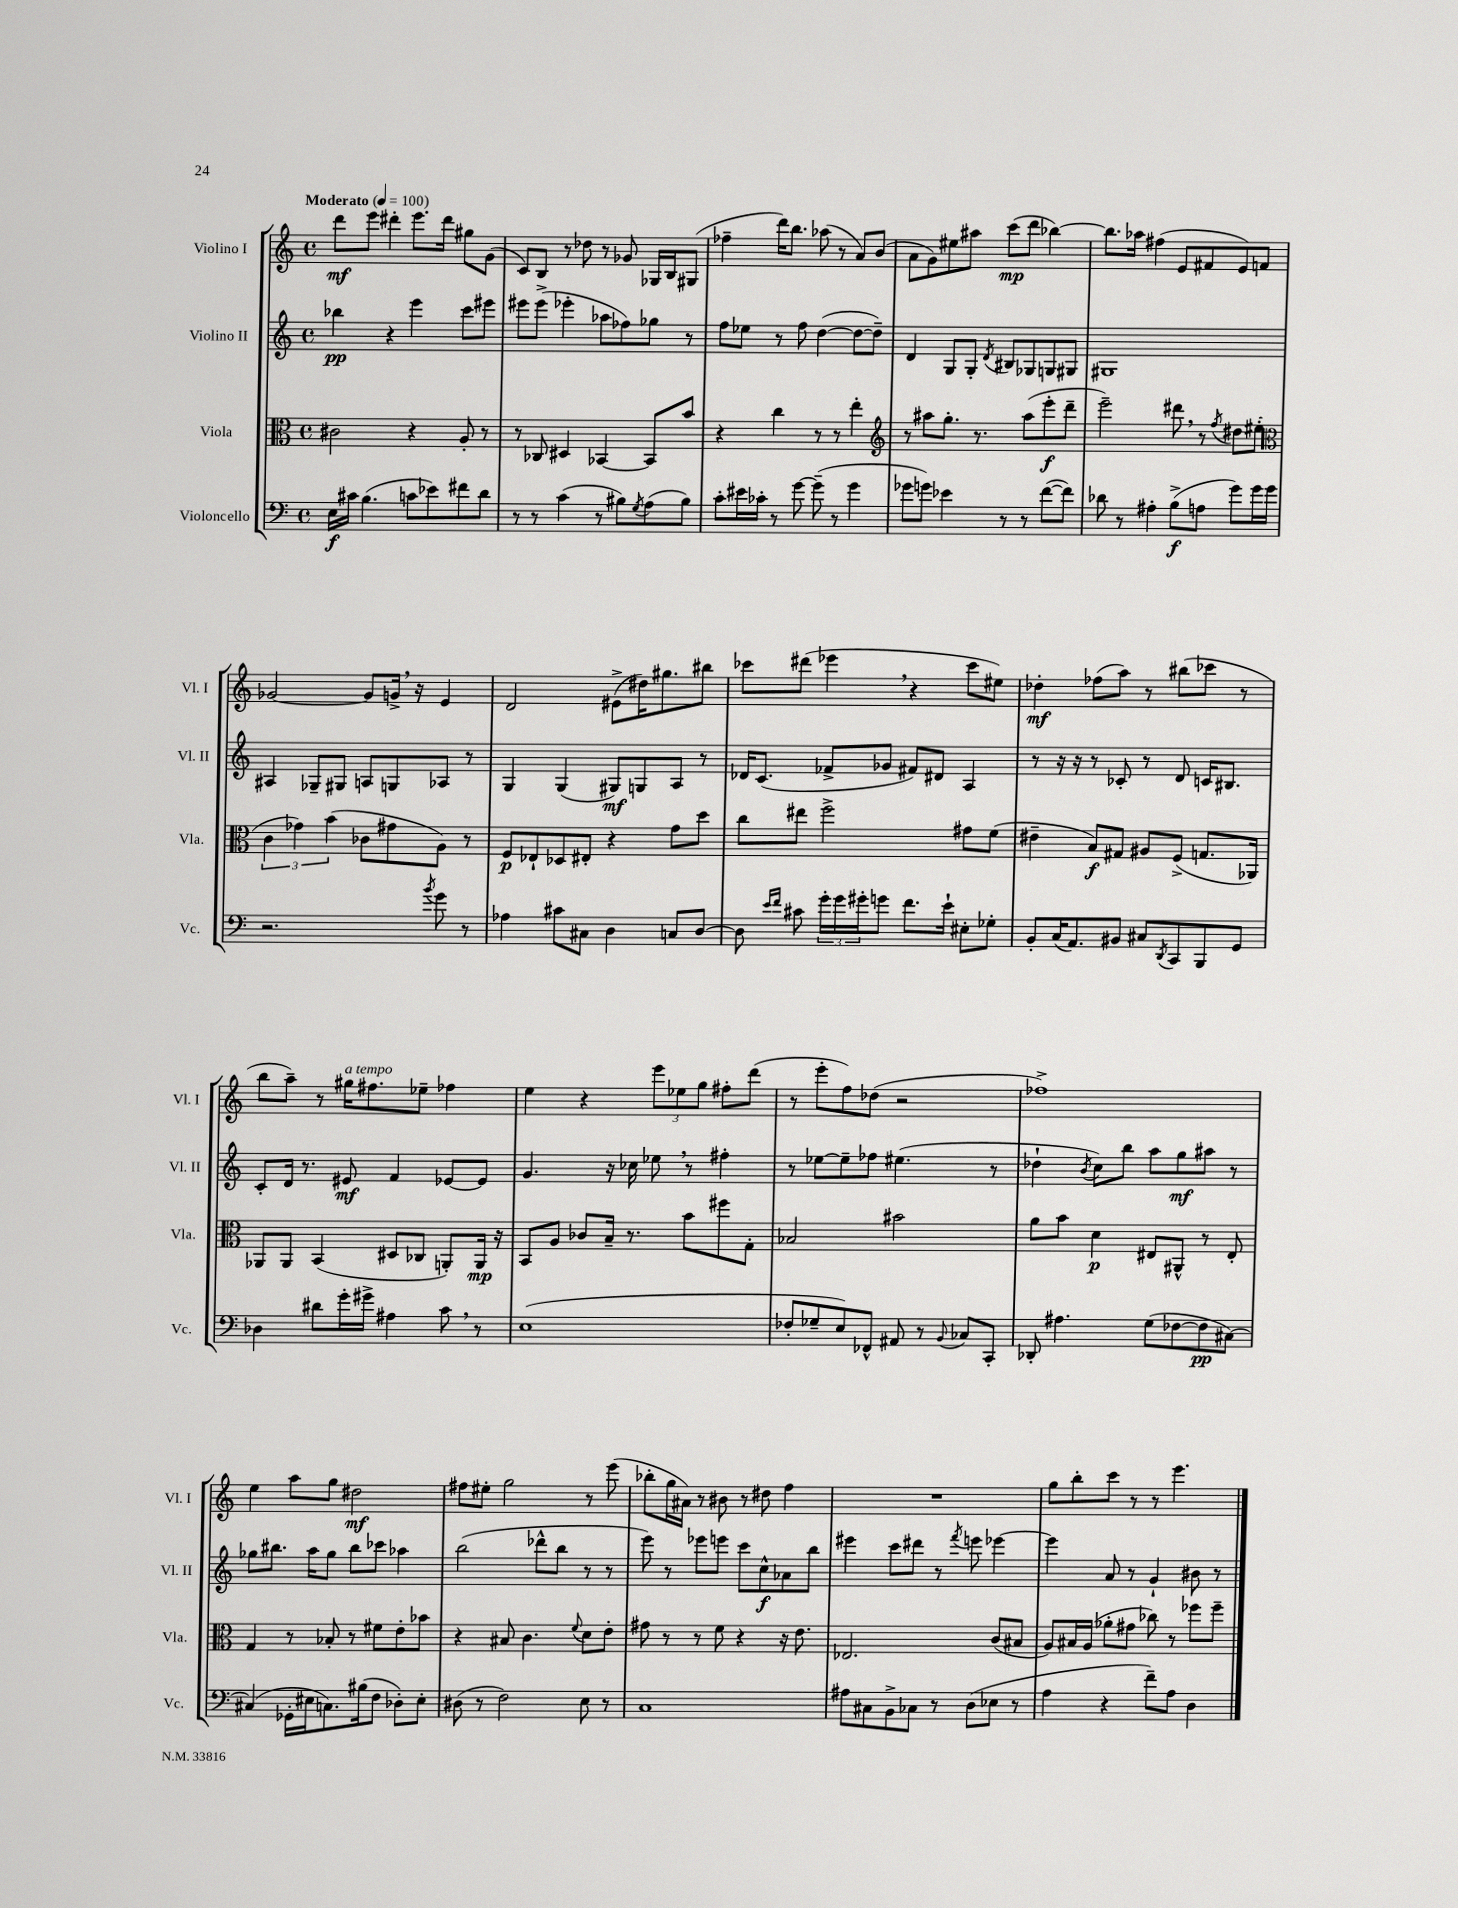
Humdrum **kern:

**kern	**kern	**kern	**kern
*staff4	*staff3	*staff2	*staff1
*clefF4	*clefC3	*clefG2	*clefG2
*k[]	*k[]	*k[]	*k[]
*M4/4	*M4/4	*M4/4	*M4/4
*met(c)	*met(c)	*met(c)	*met(c)
*MM100	*MM100	*MM100	*MM100
16E\LL	2c#\	4bb-\	8ddd\L
16c#\JJ	.	.	.
(4.B\	.	.	8eee\J
.	.	4r	4ddd#'\
8c\L	4r	4eee\	8.eee\L
8e-\)	.	.	.
.	.	.	16ddd#\Jk
8f#\	8A'/	8ccc\L	8gg#\L
8d\J	8r	8eee#\J	(8g\J
=	=	=	=
8r	8r	8eee#\L	8c/L)
8r	8C-/	(8eee#^\J	8B/J
(4c\	4D#/	4eee-'\	8r
.	.	.	8dd-\
8r	[4BB-/	8aa-\L	8r
8B#\L)	.	8ff-\)	8g-/
8qG/	.	.	.
(8A\	8BB-/]L	8gg-\J	16G-/LL
.	.	.	16B/J
8B#\J)	8b/J	8r	(8G#/J
=	=	=	=
8c'\L	4r	8ff\L	4ff-~\
16e#\L	.	8ee-\J	.
16c-'\JJ	.	.	.
8r	4cc\	8r	16ddd\LK)
.	.	.	8.bb\J
[8g\	.	8ff\	.
(8g~\]	8r	([4dd\	(8aa-\
8r	8r	.	8r
4g\	4ee'\	8dd\_L	8a/L)
.	.	8dd~\]J)	(8b/J
=	=	=	=
*	*clefG2	*	*
8g-\L	8r	4d/	8a\L
8g\J)	8aa#\L	.	8g\)
4e-\	8.gg'\J	8G/L	8ee#\
.	.	8G'/J	8aa#\J
.	8.r	.	.
.	.	8qd/	.
8r	.	8B#/L	(8ccc\L
8r	(8aa#\L	8G-/	8ddd\J
([8f\L	8eee'\	8G/	[4bb-\)
8f\]J)	8ddd~\J	8G#/J	.
=	=	=	=
8d-\	2eee~\)	1G#	8.bb-\]L
8r	.	.	.
.	.	.	16aa-\Jk
4A#'\	.	.	(4ff#\
(8B^\L	8ddd#\	.	8e/L
8A\J	8r	.	8f#/
.	8qff/	.	.
8g\L)	8dd#\L	.	8e/)
16g\L	(8ee#'\J	.	8f/J
16g\JJ	.	.	.
=	=	=	=
*	*clefC3	*	*
2.r	6c\	4A#/	[2g-/
.	6g-\)	.	.
.	.	8G-~/L	.
.	(6b\	.	.
.	.	8G#/J	.
.	8c-\L	8A/L	8g-/]L
.	8g#\	8G/	16g^/Jk
.	.	.	16r
8qb/	.	.	.
8g\	8A\J)	8A-/J	4e/
8r	8r	8r	.
=	=	=	=
4A-\	8F/L	4G/	2d/
.	8E-`/	.	.
8c#\L	8D-/	(4G/	.
8C#\J	8E#'/J	.	.
4D\	4r	8G#/L)	(8e#^\L
.	.	8G/	16dd#\K)
.	.	.	8.gg#\
8C/L	8g\L	8A/J	.
[8D/J	8dd\J	8r	8bb#\J
=	=	=	=
8D\]	8cc\L	16d-/LK	8ccc-\L
.	.	(8.c/J	.
16qqe/LL	.	.	.
16qqf/JJ	.	.	.
8c#\	8ee#\J	.	(8ddd#\J
24g'\LL	2ff^\	8f-^/L	4eee-\
24g\	.	.	.
24g#'\J	.	.	.
8g\J	.	8g-/J	.
8.f\L	.	8f#/L)	4r
.	.	8d#/J	.
16e`\Jk	.	.	.
8E#'\L	8g#\L	4A/	8ccc-\L
8G-'\J	(8f\J	.	8ee#\J)
=	=	=	=
8BB'/L	4e#~\	8r	4dd-'\
(16C/K	.	16r	.
8.AA/)	.	16r	.
.	8B/L)	8r	(8ff-\L
8BB#/J	8G#/J	8c-'/	8aa\J)
8C#/L	8A#/L	8r	8r
8qDD/	.	.	.
8CC/	(8F^/J	8d/	(8bb#\L
8BBB/	8.G/L	16c/LK	8ccc-\J
.	.	8.B#/J	.
8GG/J	.	.	8r
.	16AA-/Jk)	.	.
=	=	=	=
4D-\	8AA-/L	8c'/L	8bb\L
.	8AA-/J	16d/Jk	8aa~\J)
.	.	8.r	.
8d#\L	(4BB/	.	8r
16g'\L	.	8e#/	16gg#\LK
16g#^\JJ	.	.	8.ff#\
4A#\	8D#/L	4f/	.
.	8C-/J	.	8ee-~\J
8c\	8AA'/L)	[8e-/L	4ff-\
8r	16AA/Jk	8e-/]J	.
.	16r	.	.
=	=	=	=
(1E	8BB/L	4.g/	4ee\
.	8A/J	.	.
.	8c-/L	.	4r
.	16B~/Jk	16r	.
.	8.r	16cc-\	.
.	.	8ee-\	12eee\L
.	.	.	12ee-\
.	8b\L	8r	.
.	.	.	12gg\J
.	8ff#\	4ff#'\	8ff#'\L
.	8G'\J	.	(8ddd\J
=	=	=	=
8F-'/L	2B-/	8r	8r
8G-~/	.	[8ee-\L	8eee'\L
8E/)	.	8ee-~\]	8ff\)
8FF-^^/J	.	8ff-\J	(8dd-\J
8AA#/	2b#\	(4.ee#\	2r
8r	.	.	.
8qqBB/	.	.	.
8C-/L	.	.	.
8CC'/J	.	8r	.
=	=	=	=
8DD-'/	8a\L	4dd-`\	1ff-^)
4.A#\	8b\J	.	.
.	.	8qb/	.
.	4d\	8cc\L)	.
.	.	8bb\J	.
(8G\L	8E#/L	8aa\L	.
[8F-\	8AA#^^/J	8gg\	.
8F-\]	8r	8aa#\J	.
[8C#\J)	8E#'/	8r	.
=	=	=	=
(4C#/]	4G/	8gg-\L	4ee\
.	.	8.bb#\J	.
16GG-'\LL	8r	.	8aa\L
16E#\J	.	16aa\LK	.
8.C\)	8B-'/	8gg-\J	8gg\J
.	8r	8bb#\L	2dd#\
(16B#\k	.	.	.
8F\J	8f#\L	8ccc-\J	.
8D-'\L)	8e'\	4aa-\	.
8E#'\J	8b-\J	.	.
=	=	=	=
(8D#\	4r	(2bb\	8ff#\L
8r	.	.	8ee#'\J
2F\)	8B#/	.	2gg\
.	4.c\	.	.
.	.	8ddd-^^\L	.
.	.	8bb\J	.
.	8qqf/	.	.
8E\	8d\L	8r	8r
8r	8e'\J	8r	(8eee\
=	=	=	=
1C	8g#\	8eee\)	8bb-'\L
.	8r	8r	16gg\L
.	.	.	16a#\JJ)
.	8r	8eee-\L	8r
.	8f\	8eee\J	8b#\
.	4r	8ccc\L	8r
.	.	8cc^^\	8dd#\
.	16r	8a-\	4ff\
.	8.e\	.	.
.	.	8bb\J	.
=	=	=	=
8A#\L	2.E-/	4eee#\	1r
8C#\	.	.	.
8BB^\	.	8ccc\L	.
8C-\J	.	8ddd#\J	.
8r	.	8r	.
.	.	8qfff/	.
(8D\L	.	8eee\	.
8E-\J	(8c/L	[4eee-\	.
8r	8B#/J	.	.
=	=	=	=
4A\	8A/L)	4eee-\]	8gg\L
.	16B#/L	.	8bb'\
.	(16A/JJ	.	.
4r	8a-'\L	8a/	8ccc\J
.	8g#\J	8r	8r
8f~\L)	8cc-\)	4g`/	8r
8A\J	8r	.	4.eee\
4D\	8ff-\L	8b#\	.
.	8ff-~\J	8r	.
==	==	==	==
*-	*-	*-	*-
